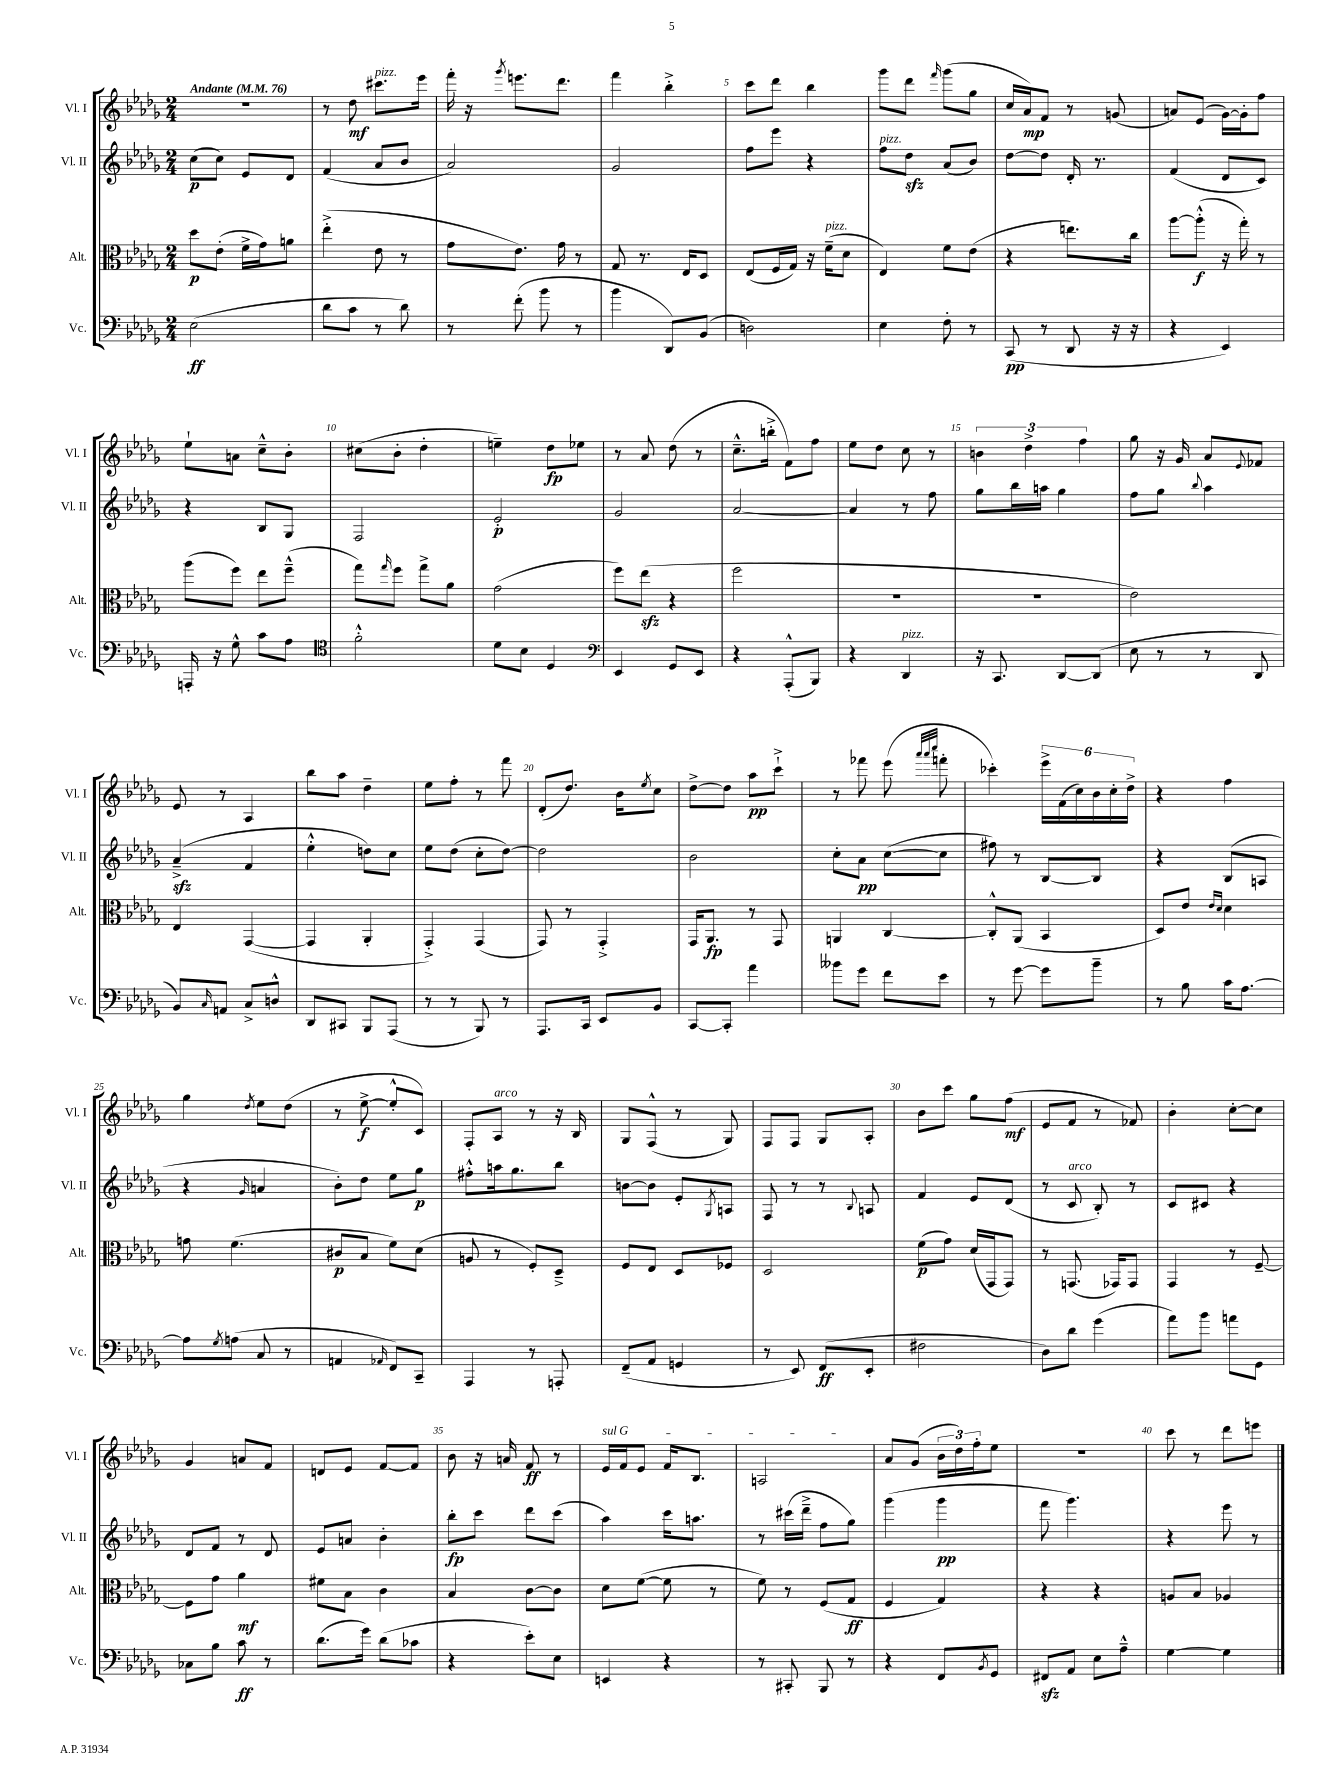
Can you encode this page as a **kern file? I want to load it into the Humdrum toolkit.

**kern	**kern	**kern	**kern
*staff4	*staff3	*staff2	*staff1
*clefF4	*clefC3	*clefG2	*clefG2
*k[b-e-a-d-g-]	*k[b-e-a-d-g-]	*k[b-e-a-d-g-]	*k[b-e-a-d-g-]
*M2/4	*M2/4	*M2/4	*M2/4
*MM76	*MM76	*MM76	*MM76
(2E-	8dd-	(8cc	2r
.	(8e-'	8cc)	.
.	16f^	8e-	.
.	16g-)	.	.
.	8a	8d-	.
=	=	=	=
8d-	(4ee-'^	(4f	8r
8c	.	.	8dd-
8r	8e-	8a-	8.ccc#
8d-)	8r	8b-	.
.	.	.	16eee-
=	=	=	=
8r	8g-	2a-)	16fff'
.	.	.	16r
.	.	.	8qggg-
(8f'	8.e-)	.	8.eee
8b-	.	.	.
.	16g-	.	8.ddd-
8r	8r	.	.
=	=	=	=
4b-	8G-	2g-	4fff
.	8.r	.	.
8DD-)	.	.	4bb-'^
.	16E-	.	.
(8BB-	8D-	.	.
=	=	=	=
2D)	(8E-	8ff	8ccc
.	16F	8eee-	8ddd-
.	16G-)	.	.
.	16r	4r	4bb-
.	(16f~	.	.
.	8d-	.	.
=	=	=	=
4E-	4E-)	8ff	8ggg-
.	.	8dd-	8ddd-
.	.	.	16qqfff
8F'	8f	(8a-	(8ggg-
8r	(8e-	8b-)	8gg-
=	=	=	=
(8CC	4r	[8dd-	16cc
.	.	.	16a-)
8r	.	8dd-]	8f
8DD-	8.ee)	16d-'	8r
.	.	8.r	.
16r	.	.	(8g
16r	16cc	.	.
=	=	=	=
4r	[8aa-	(4f	8a)
.	(8aa-'^^]	.	(8e-
4EE-)	16r	8d-	[16g-)
.	16gg-')	.	16g-']
.	8r	8c)	8ff
=	=	=	=
16AAA'	(8aa-	4r	8ee-`
16r	.	.	.
8G-^^	8ff)	.	8a
8c	8ee-	8B-	8cc~^^
8A-	(8ff~^^	8G-	8b-'
=	=	=	=
*clefC4	*	*	*
2f'^^	8gg-)	2F	(8cc#
.	16qqgg-	.	.
.	8ff	.	8b-'
.	8gg-^	.	4dd-'
.	8a-	.	.
=	=	=	=
8d-	(2g-	2e-'	4ee~)
8B-	.	.	.
4D-	.	.	8dd-
.	.	.	8ee-
=	=	=	=
*clefF4	*	*	*
4EE-	8ff)	2g-	8r
.	(8ee-	.	8a-
8GG-	4r	.	(8dd-
8EE-	.	.	8r
=	=	=	=
4r	2ff	[2a-	8.cc~^^
.	.	.	16bb'^
(8AAA-'^^	.	.	8f)
8BBB-)	.	.	8ff
=	=	=	=
4r	2r	4a-]	8ee-
.	.	.	8dd-
4DD-	.	8r	8cc
.	.	8ff	8r
=	=	=	=
16r	2r	8gg-	6b
8.CC	.	.	.
.	.	16bb-	.
.	.	.	6dd-^
.	.	16aa	.
[8DD-	.	4gg-	.
.	.	.	6ff
(8DD-]	.	.	.
=	=	=	=
8E-	2e-)	8ff	8gg-
8r	.	8gg-	16r
.	.	.	16g-
.	.	8qqbb-	.
8r	.	4aa-	8a-
.	.	.	8qqe-
8DD-	.	.	8f-
=	=	=	=
8BB-)	4E-	(4a-~^	8e-
16qqC	.	.	.
8AA	.	.	8r
8C^	([4GG-	4f	4A-
8D^^	.	.	.
=	=	=	=
8DD-	4GG-]	4ee-'^^	8bb-
8CC#	.	.	8aa-
8BBB-	4AA-'	8dd)	4dd-~
(8AAA-	.	8cc	.
=	=	=	=
8r	4GG-'^)	8ee-	8ee-
8r	.	(8dd-	8ff'
8BBB-)	(4GG-	8cc'	8r
8r	.	[8dd-)	8fff
=	=	=	=
8.AAA-	8GG-)	2dd-]	(8d-'
.	8r	.	8.dd-)
16CC	.	.	.
8EE-	4GG-'^	.	.
.	.	.	16b-
.	.	.	8qee-
8BB-	.	.	8cc
=	=	=	=
[8CC	16GG-	2b-	[8dd-^
.	8.AA-	.	.
8CC']	.	.	8dd-]
4a-	8r	.	8aa-
.	8GG-	.	8ccc`^
=	=	=	=
8b--	4AA	8cc'	8r
8g-	.	8a-	8fff-
8f	[4C	([8cc	(8eee-
.	.	.	32qqaaa-
.	.	.	32qqaaa-
.	.	.	32qqcccc
8e-	.	8cc]	8fff'
=	=	=	=
8r	8C'^^]	8ff#)	4ccc-')
[8g-	(8AA-	8r	.
8g-]	4BB-	[8B-	24eee-^
.	.	.	(24f
.	.	.	24cc)
8b-~	.	8B-]	24b-
.	.	.	24cc'
.	.	.	24dd-^
=	=	=	=
8r	8D-)	4r	4r
8B-	8e-	.	.
.	16qqe-	.	.
.	16qqd-	.	.
16c	4d-	(8B-	4ff
[8.A-	.	.	.
.	.	8A	.
=	=	=	=
8A-]	8g	4r	4gg-
8qG-	.	.	.
(8A	(4.f	.	.
.	.	16qqg-	8qdd-
8C	.	4a	8ee-
8r	.	.	(8dd-
=	=	=	=
4AA	8c#	8b-')	8r
.	8B-	8dd-	[8ee-^
16qqAA-	.	.	.
8FF)	8f)	8ee-	8ee-'^^]
8CC~	(8d-	8gg-	8c)
=	=	=	=
4AAA-	8A	8ff#'^^	8F'
.	8r	16aa	8A-
.	.	8.gg-	.
8r	8F')	.	8r
8AAA'	8D-~^	8bb-	16r
.	.	.	16B-
=	=	=	=
(8FF~	8F	[8b	8G-
8AA-	8E-	8b]	(8F^^
4GG	8D-	8e-'	8r
.	.	8qG-	.
.	8F-	8A	8G-)
=	=	=	=
8r	2D-	8F	8F
8EE-)	.	8r	8F
(8FF	.	8r	8G-
.	.	8qqB-	.
8EE-'	.	8A	8A-'
=	=	=	=
2F#	(8f	4f	8b-
.	8g-)	.	8ccc
.	(16d-	8e-	8gg-
.	16GG-	.	.
.	8GG-)	(8d-	(8ff
=	=	=	=
8D-)	8r	8r	8e-
8d-	(8.GG	8c	8f
(4g-	.	8B-')	8r
.	16GG-)	.	.
.	8GG-	8r	8f-)
=	=	=	=
8a-)	4GG-	8c	4b-'
8b-	.	8c#	.
8a	8r	4r	[8cc'
8GG-	[8F~	.	8cc]
=	=	=	=
8C-	8F]	8d-	4g-
8B-	8g-	8f	.
8c	4a-	8r	8a
8r	.	8d-	8f
=	=	=	=
(8.d-	8f#	8e-	8d
.	8B-	8a	8e-
16g-)	.	.	.
(8d-	4c	4b-'	[8f
8c-	.	.	8f]
=	=	=	=
4r	4B-	8bb-'	8b-
.	.	8ccc	16r
.	.	.	16a
8e-')	[8c	8ddd-	8f
8E-	8c]	(8ccc	8r
=	=	=	=
4EE	8d-	4aa-)	16e-
.	.	.	16f
.	([8f	.	8e-
4r	8f]	16ccc	16f
.	.	8.aa	8.B-
.	8r	.	.
=	=	=	=
8r	8f)	8r	2A
8CC#'	8r	(16ccc#	.
.	.	16ddd-~^	.
8BBB-	(8F	8ff	.
8r	8G-	8gg-)	.
=	=	=	=
4r	4F	(4ggg-	8a-
.	.	.	(8g-
8FF	4G-)	4ggg-	24b-
.	.	.	24dd-)
.	.	.	24ff'
8qBB-	.	.	.
8GG-	.	.	8ee-
=	=	=	=
8FF#	4r	8fff	2r
8AA-	.	4.ggg-)	.
8E-	4r	.	.
8A-~^^	.	.	.
=	=	=	=
[4G-	8A	4r	8ccc
.	8B-	.	8r
4G-]	4A-	8eee-	8ddd-
.	.	8r	8eee
==	==	==	==
*-	*-	*-	*-
